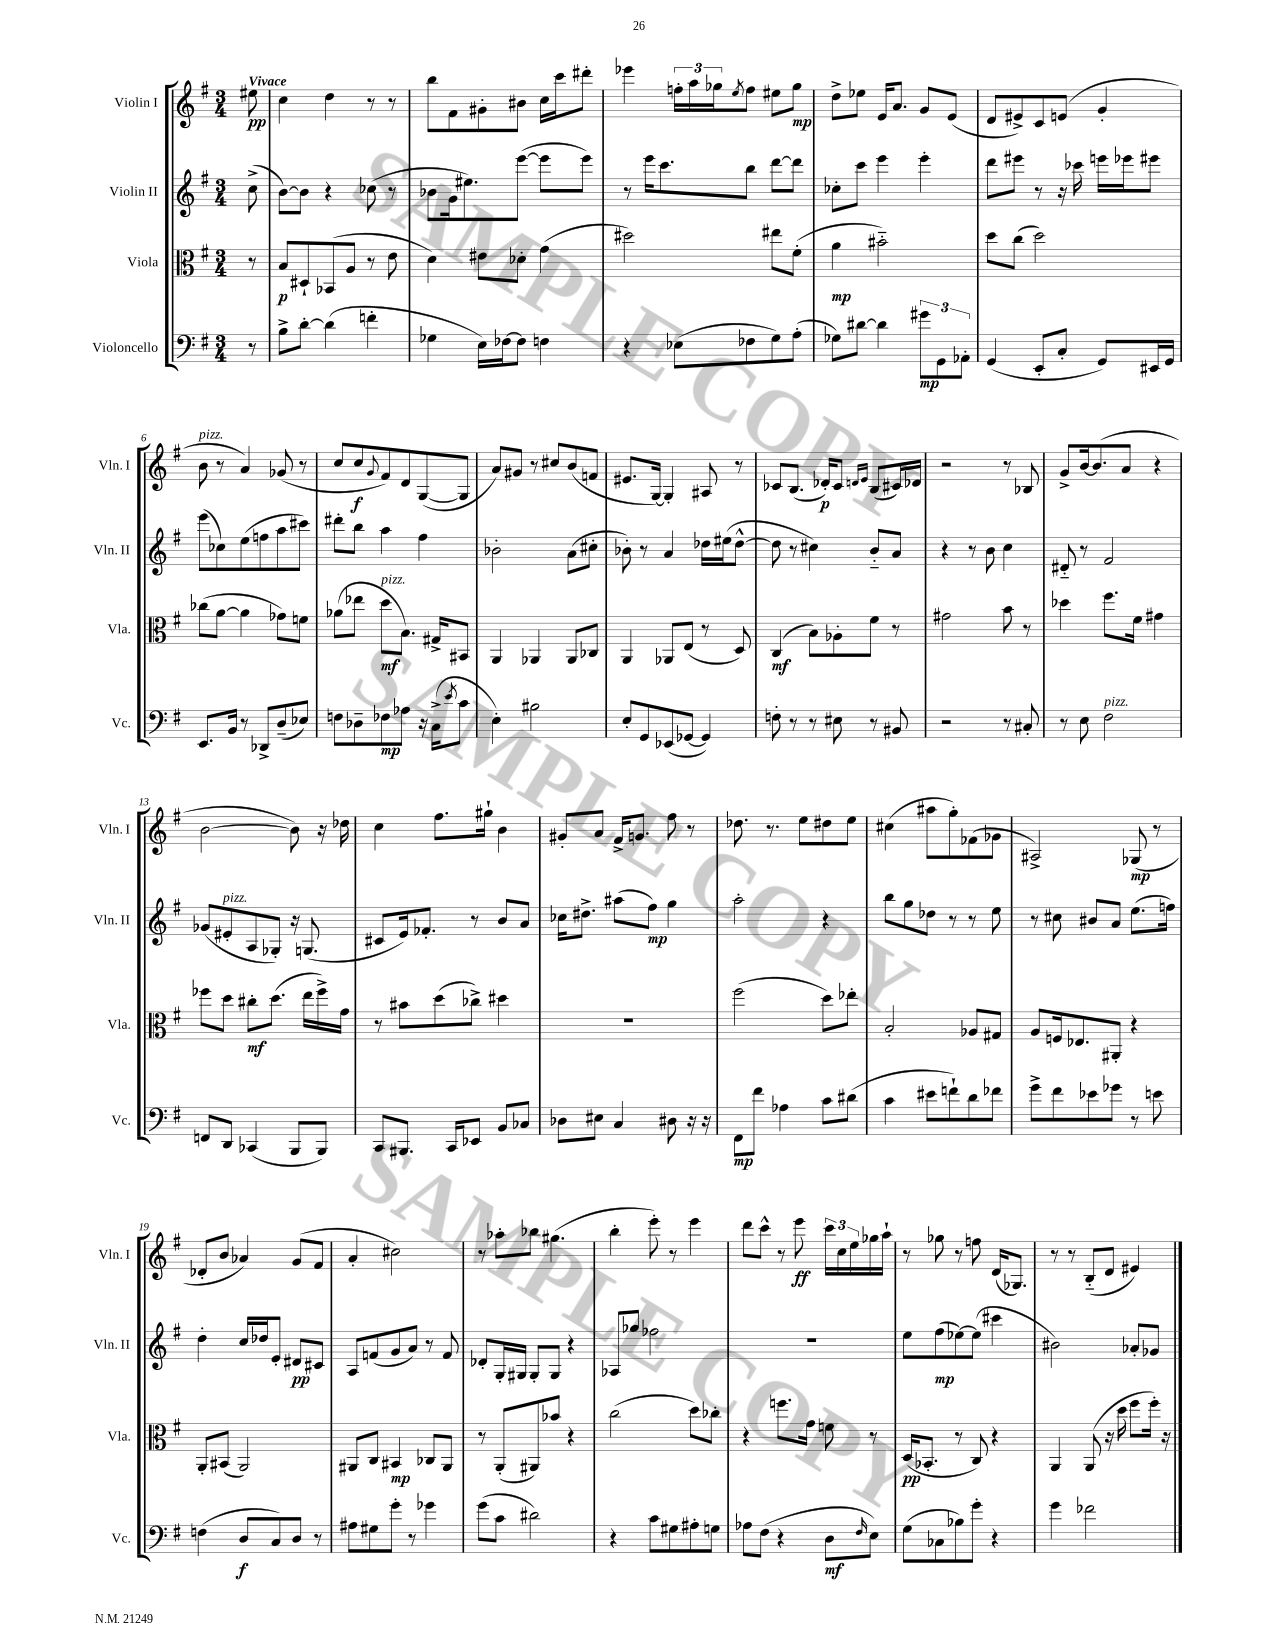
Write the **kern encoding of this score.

**kern	**dynam	**kern	**dynam	**kern	**dynam	**kern	**dynam
*part4	*part4	*part3	*part3	*part2	*part2	*part1	*part1
*staff4	*staff4	*staff3	*staff3	*staff2	*staff2	*staff1	*staff1
*I"Violoncello	*	*I"Viola	*	*I"Violin II	*	*I"Violin I	*
*I'Vc.	*	*I'Vla.	*	*I'Vln. II	*	*I'Vln. I	*
*clefF4	*	*clefC3	*	*clefG2	*	*clefG2	*
*k[f#]	*	*k[f#]	*	*k[f#]	*	*k[f#]	*
*M3/4	*	*M3/4	*	*M3/4	*	*M3/4	*
=	=	=	=	=	=	=	=
!	!	!	!	!	!	!LO:TX:a:B:t=Vivace	!
8r	.	8r	.	(8cc^\	.	8ee#X\	pp
=1	=1	=1	=1	=1	=1	=1	=1
8B^\L	.	8B/L	p	[8b\L)	.	4cc\	.
[8d'\J	.	8D#X`/	.	8b\J]	.	.	.
(4d\]	.	(8BB-X/	.	4r	.	4dd\	.
.	.	8A/J	.	.	.	.	.
4fn'\	.	8r	.	(8cc-X\	.	8r	.
.	.	8e\	.	8r	.	8r	.
=2	=2	=2	=2	=2	=2	=2	=2
4G-X\	.	4d\)	.	8b-X\L	.	8bb\L	.
.	.	.	.	16g\k	.	8f#\	.
.	.	.	.	8.ee#X\)	.	.	.
16E\LL)	.	8e#X\L	.	.	.	8g#X'\	.
[16F-X\J	.	.	.	.	.	.	.
8F-\J]	.	8d-X'\J	.	([8eee\J	.	8b#X\J	.
4Fn\	.	(4g\	.	8eee\L]	.	16cc\LL	.
.	.	.	.	.	.	16ccc\J	.
.	.	.	.	8eee\J)	.	8ddd#X'\J	.
=3	=3	=3	=3	=3	=3	=3	=3
4r	.	2dd#X\)	.	8r	.	4eee-X\	.
.	.	.	.	16eee\KL	.	.	.
.	.	.	.	8.ccc\	.	.	.
(8E-X\L	.	.	.	.	.	24ffn'\LL	.
.	.	.	.	.	.	24aa\	.
.	.	.	.	.	.	24gg-X\J	.
.	.	.	.	.	.	8qee/	.
8F-X\	.	.	.	8bb\J	.	8ff\J	.
8G\)	.	8ee#X\L	.	[8ddd\L	.	8ee#X\L	.
(8A'\J	.	(8f#'\J	.	8ddd\J]	.	8gg-\J	mp
=4	=4	=4	=4	=4	=4	=4	=4
8G-X\L)	.	4a\	mp	8cc-X'\L	.	8dd^\L	.
[8d#X\J	.	.	.	8ccc\J	.	8ee-X\J	.
4d#\]	.	2b#X\)	.	4eee\	.	16e/KL	.
.	.	.	.	.	.	8.a/J	.
12g#X\L	mp	.	.	4eee'\	.	8g/L	.
12GG\	.	.	.	.	.	.	.
.	.	.	.	.	.	(8e/J	.
12AA-X'\J	.	.	.	.	.	.	.
=5	=5	=5	=5	=5	=5	=5	=5
(4GG/	.	8dd\L	.	8ddd\L	.	8d/L	.
.	.	(8cc\J	.	8eee#X\J	.	8e#X^/)	.
8EE'/L	.	2dd\)	.	8r	.	8c/	.
8C'/J	.	.	.	16r	.	(8en/J	.
.	.	.	.	16ccc-X\	.	.	.
8GG/L)	.	.	.	16eeen\LL	.	4g'/	.
.	.	.	.	16eee-X\J	.	.	.
16EE#X/L	.	.	.	8eee#X\J	.	.	.
16GG/JJ	.	.	.	.	.	.	.
!!LO:LB:g=z
=6	=6	=6	=6	=6	=6	=6	=6
!	!	!	!	!	!	!LO:TX:a:i:t=pizz.	!
8.EE/L	.	(8cc-X\L	.	(8eee\L	.	8b\	.
.	.	[8a\J	.	8cc-X\)	.	8r	.
16BB/Jk	.	.	.	.	.	.	.
8r	.	4a\]	.	(8ee\	.	4a/)	.
8DD-X^/L	.	.	.	8ffn\	.	.	.
(8D~/	.	8g-X\L)	.	8aa\	.	(8g-X/	.
8E-X/J)	.	8fn\J	.	8ccc#X\J)	.	8r	.
=7	=7	=7	=7	=7	=7	=7	=7
8Fn\L	.	(8a-X\L	.	8ddd#X'\L	.	8cc/L	.
8D-X~\	.	8ee-X\J	.	8bb\J	.	8cc/	f
.	.	.	.	.	.	8qqg/	.
!	!	!LO:TX:a:i:t=pizz.	!	!	!	!	!
8F-X\	mp	8dd\L	mf	4aa\	.	8f#/)	.
8A-X\J	.	8.B\J)	.	.	.	8d/	.
16r	.	.	.	4ff#\	.	([8G/	.
(16C^\KL	.	16G#X^/KL	.	.	.	.	.
8qe/	.	.	.	.	.	.	.
8c\J	.	8BB#X/J	.	.	.	8G/J]	.
=8	=8	=8	=8	=8	=8	=8	=8
4E'\)	.	4AA/	.	2b-X'\	.	8a/L)	.
.	.	.	.	.	.	8g#X/J	.
2B#X\	.	4AA-X/	.	.	.	8r	.
.	.	.	.	.	.	8cc#X/L	.
.	.	8AA-/L	.	(8a\L	.	(8b/	.
.	.	8C-X/J	.	8cc#X'\J	.	8fn/J	.
=9	=9	=9	=9	=9	=9	=9	=9
8E'/L	.	4AA/	.	8b-X'\)	.	8.e#X/L	.
8GG/	.	.	.	8r	.	.	.
.	.	.	.	.	.	[16G/Jk)	.
(8EE-X/	.	8AA-X/L	.	4a/	.	4G'/]	.
[8GG-X/J	.	(8E/J	.	.	.	.	.
4GG-/])	.	8r	.	16dd-X\LL	.	8A#X/	.
.	.	.	.	(16ee#X\J	.	.	.
.	.	8D/)	.	[8dd-^^\J	.	8r	.
=10	=10	=10	=10	=10	=10	=10	=10
8Fn'\	.	(4C/	mf	8dd-\]	.	8c-X/L	.
8r	.	.	.	8r	.	(8.B/J	.
8r	.	8B\L)	.	4cc#X\)	.	.	.
.	.	.	.	.	.	16d-X'/KL)	p
8E#X\	.	8A-X'\	.	.	.	8c-/J	.
.	.	.	.	.	.	16qqdn/LL	.
.	.	.	.	.	.	16qqe/JJ	.
8r	.	8f#\J	.	8b/L	.	(8B/L	.
8BB#X/	.	8r	.	8a/J	.	16c#X/L)	.
.	.	.	.	.	.	16d-X/JJ	.
=11	=11	=11	=11	=11	=11	=11	=11
2r	.	2g#X\	.	4r	.	2r	.
.	.	.	.	8r	.	.	.
.	.	.	.	8b\	.	.	.
8r	.	8b\	.	4cc\	.	8r	.
8C#X'/	.	8r	.	.	.	8B-X/	.
=12	=12	=12	=12	=12	=12	=12	=12
8r	.	4dd-X\	.	8d#X/	.	8g^/L	.
8E\	.	.	.	8r	.	[16b/k	.
.	.	.	.	.	.	(8.b/]	.
!LO:TX:a:i:t=pizz.	!	!	!	!	!	!	!
2F#\	.	8.ff#\L	.	2f#/	.	.	.
.	.	.	.	.	.	8a/J	.
.	.	16f#\Jk	.	.	.	.	.
.	.	4g#X\	.	.	.	4r	.
!!LO:LB:g=z
=13	=13	=13	=13	=13	=13	=13	=13
8FFn/L	.	8ff-X\L	.	(8g-X/L	.	[2b\	.
!	!	!	!	!LO:TX:a:i:t=pizz.	!	!	!
8DD/J	.	8dd\J	.	8e#X'/	.	.	.
(4CC-X/	.	8cc#X'\L	mf	8A/	.	.	.
.	.	(8.dd\J	.	8G-X'/J)	.	.	.
8BBB/L	.	.	.	16r	.	8b\])	.
.	.	16ee\LL	.	(8.Gn/	.	.	.
8BBB/J)	.	16ff-^\)	.	.	.	16r	.
.	.	16g\JJ	.	.	.	16dd-X\	.
=14	=14	=14	=14	=14	=14	=14	=14
8CC/L	.	8r	.	8c#X/L	.	4cc\	.
8.BBB#X/J	.	8b#X\L	.	16e/k)	.	.	.
.	.	.	.	8.f-X'/J	.	.	.
.	.	(8dd\	.	.	.	8.ff#\L	.
16CC/KL	.	.	.	.	.	.	.
8EE-X/J	.	8cc-X^\J)	.	8r	.	.	.
.	.	.	.	.	.	16gg#X`\Jk	.
8BB/L	.	4dd#X\	.	8b/L	.	4b\	.
8C-X/J	.	.	.	8a/J	.	.	.
=15	=15	=15	=15	=15	=15	=15	=15
8D-X\L	.	2.r	.	16cc-X\KL	.	8g#X'/L	.
.	.	.	.	8.dd#X^\J	.	.	.
8E#X\J	.	.	.	.	.	8a/J	.
4C/	.	.	.	(8aa#X\L	.	16f#^/KL	.
.	.	.	.	.	.	8.gn/J	.
.	.	.	.	8ff#\J)	mp	.	.
8D#X\	.	.	.	4gg\	.	8ff#\	.
16r	.	.	.	.	.	8r	.
16r	.	.	.	.	.	.	.
=16	=16	=16	=16	=16	=16	=16	=16
8FF#\L	mp	(2ff#\	.	2aa'\	.	8.dd-X\	.
8f#\J	.	.	.	.	.	.	.
.	.	.	.	.	.	8.r	.
4A-X\	.	.	.	.	.	.	.
.	.	.	.	.	.	8ee\L	.
8c\L	.	8dd\L)	.	4r	.	8dd#X\	.
(8d#X\J	.	8ee-X'\J	.	.	.	8ee\J	.
=17	=17	=17	=17	=17	=17	=17	=17
4c\	.	2B'/	.	8bb\L	.	(4cc#X\	.
.	.	.	.	8gg\	.	.	.
8e#X\L	.	.	.	8dd-X\J	.	8aa#X\L	.
8fn`\)	.	.	.	8r	.	8gg'\)	.
8d\	.	8A-X/L	.	8r	.	(8f-X\	.
8f-X\J	.	8G#X/J	.	8ee\	.	8g-X\J	.
=18	=18	=18	=18	=18	=18	=18	=18
8g^\L	.	8A/L	.	8r	.	2A#X^/)	.
8f#\	.	16Fn/k	.	8cc#X\	.	.	.
.	.	8.E-X/	.	.	.	.	.
8e-X\	.	.	.	8b#X/L	.	.	.
8g-X\J	.	8AA#X'/J	.	8a/J	.	.	.
8r	.	4r	.	(8.ee\L	.	(8G-X/	mp
8en\	.	.	.	.	.	8r	.
.	.	.	.	16ffn\Jk)	.	.	.
!!LO:LB:g=z
=19	=19	=19	=19	=19	=19	=19	=19
(4Fn\	.	8AA'/L	.	4dd'\	.	8d-X'/L	.
.	.	(8BB#X/J	.	.	.	8b/J	.
8D/L	f	2AA/)	.	16cc/LL	.	4a-X/)	.
.	.	.	.	16dd-X/J	.	.	.
8C/)	.	.	.	8e'/J	.	.	.
8D/J	.	.	.	8d#X/L	pp	(8g/L	.
8r	.	.	.	8c#X/J	.	8f#/J	.
=20	=20	=20	=20	=20	=20	=20	=20
8A#X\L	.	8AA#X/L	.	8A/L	.	4a'/	.
8G#X\	.	8C/J	.	(8fn/	.	.	.
8g'\J	.	4BB#X/	mp	8g/	.	2cc#X\)	.
8r	.	.	.	8a/J)	.	.	.
4g-X\	.	8C-X/L	.	8r	.	.	.
.	.	8AA#/J	.	8f/	.	.	.
=21	=21	=21	=21	=21	=21	=21	=21
(8g\L	.	8r	.	8d-X'/L	.	8r	.
8c\J	.	(8AA'/L	.	16G'/L	.	8aa-X'\L	.
.	.	.	.	16G#X/JJ	.	.	.
2d#X\)	.	8AA#X/)	.	8G#'/L	.	8bb-X\J	.
.	.	8b-X/J	.	8G#/J	.	(4.gg#X\	.
.	.	4r	.	4r	.	.	.
=22	=22	=22	=22	=22	=22	=22	=22
4r	.	(2cc\	.	8A-X/L	.	4bb'\	.
.	.	.	.	8gg-X/J	.	.	.
8c\L	.	.	.	2ff-X\	.	8eee'\)	.
8G#X\	.	.	.	.	.	8r	.
8A#X'\	.	8dd\L)	.	.	.	4eee\	.
8Gn\J	.	8cc-X'\J	.	.	.	.	.
=23	=23	=23	=23	=23	=23	=23	=23
8A-X\L	.	4r	.	2.r	.	8ddd\L	.
(8F#\J	.	.	.	.	.	8ccc^^\J	.
4r	.	8.ffn\L	.	.	.	8r	.
.	.	.	.	.	.	8eee\	ff
.	.	16g\Jk	.	.	.	.	.
8D\L	mf	8fn\	.	.	.	24ccc\LL	.
.	.	.	.	.	.	24cc\	.
.	.	.	.	.	.	24ee\	.
16qqF#/	.	.	.	.	.	.	.
8E\J)	.	8r	.	.	.	16gg-X\	.
.	.	.	.	.	.	16aa`\JJ	.
=24	=24	=24	=24	=24	=24	=24	=24
(8G\L	.	(16D/KL	pp	8ee\L	.	8r	.
.	.	8.BB-X'/J	.	.	.	.	.
8C-X\	.	.	.	(8ff#\	mp	8gg-X\	.
8B-X\)	.	8r	.	[8ee-X\)	.	8r	.
8g'\J	.	8C/)	.	(8ee-\J]	.	8ffn\	.
4r	.	4r	.	4ccc#X\	.	(16d/KL	.
.	.	.	.	.	.	8.G-X/J)	.
=25	=25	=25	=25	=25	=25	=25	=25
4g\	.	4AA/	.	2b#X\)	.	8r	.
.	.	.	.	.	.	8r	.
2f-X\	.	(8AA/	.	.	.	(8B/L	.
.	.	16r	.	.	.	8d/J	.
.	.	16dd\	.	.	.	.	.
.	.	8ff#\L	.	8a-X'/L	.	4e#X/)	.
.	.	16ff#'\Jk)	.	8g-X/J	.	.	.
.	.	16r	.	.	.	.	.
==	==	==	==	==	==	==	==
*-	*-	*-	*-	*-	*-	*-	*-
